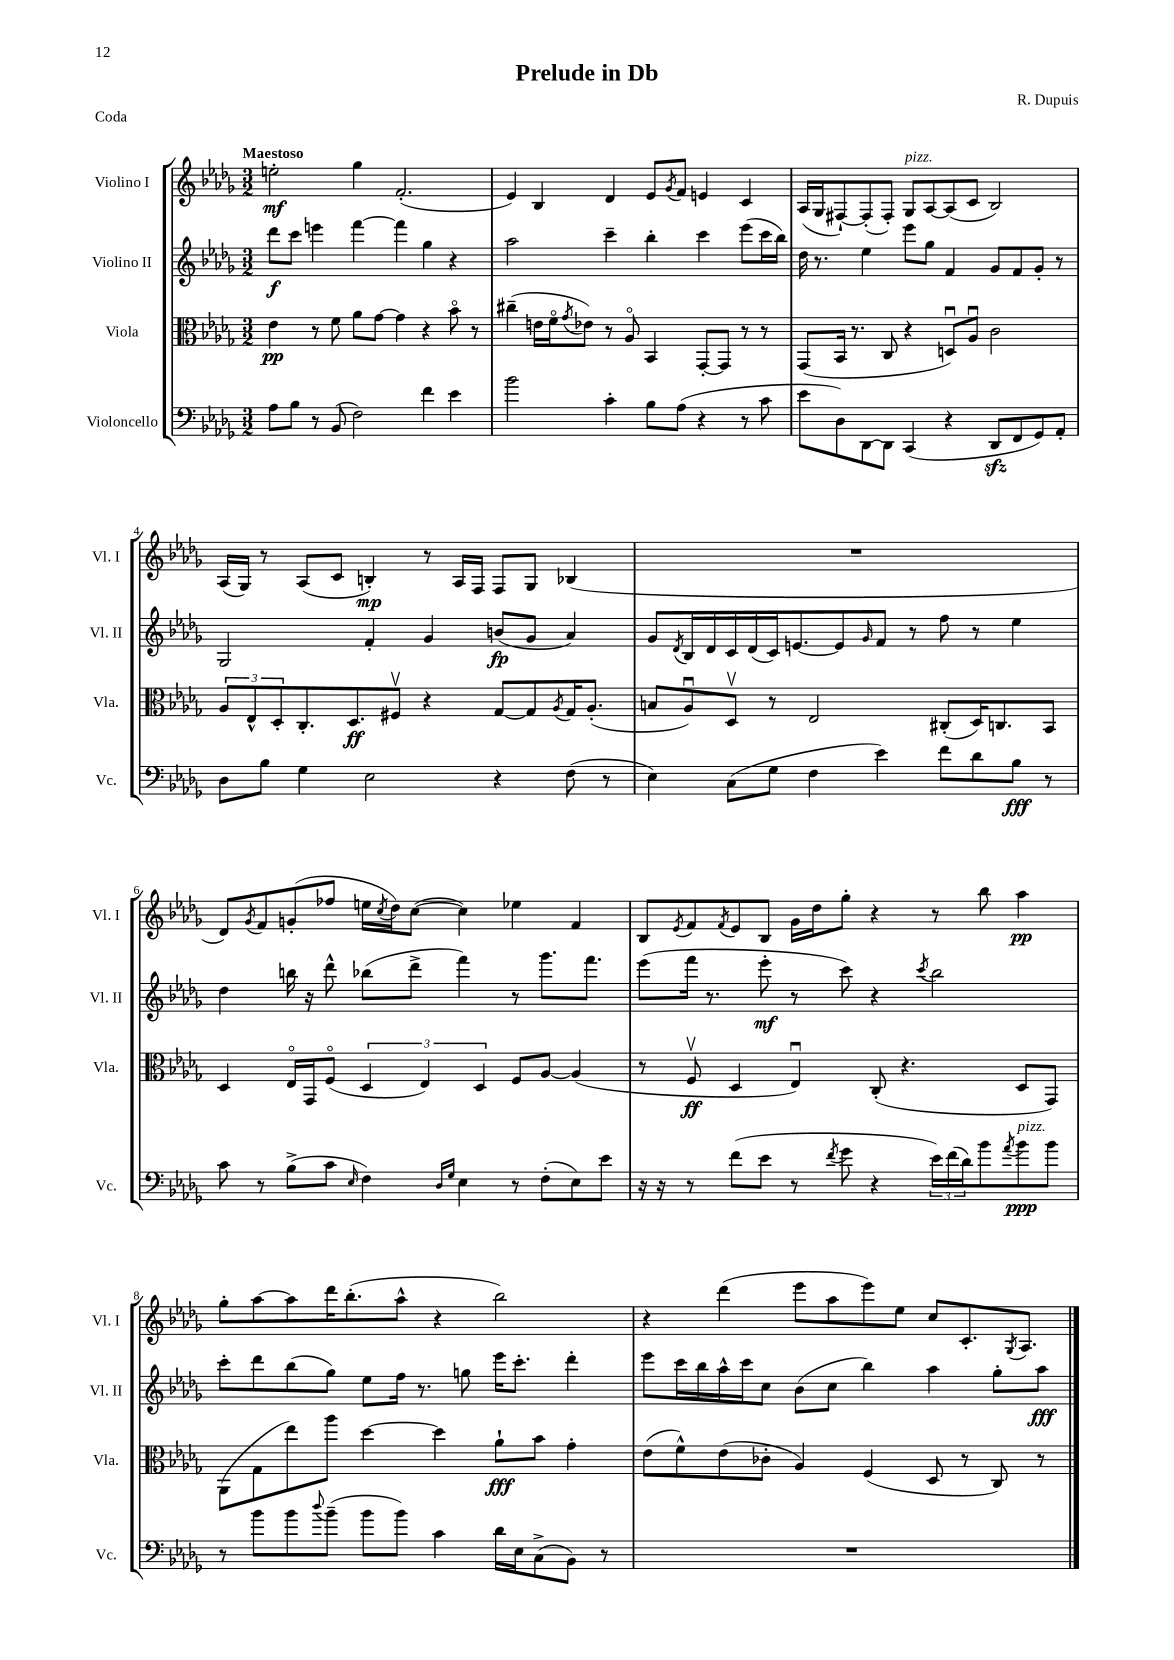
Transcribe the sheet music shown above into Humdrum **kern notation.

**kern	**dynam	**kern	**dynam	**kern	**dynam	**kern	**dynam
*part4	*part4	*part3	*part3	*part2	*part2	*part1	*part1
*staff4	*staff4	*staff3	*staff3	*staff2	*staff2	*staff1	*staff1
*I"Violoncello	*	*I"Viola	*	*I"Violino II	*	*I"Violino I	*
*I'Vc.	*	*I'Vla.	*	*I'Vl. II	*	*I'Vl. I	*
*clefF4	*	*clefC3	*	*clefG2	*	*clefG2	*
*k[b-e-a-d-g-]	*	*k[b-e-a-d-g-]	*	*k[b-e-a-d-g-]	*	*k[b-e-a-d-g-]	*
*M3/2	*	*M3/2	*	*M3/2	*	*M3/2	*
=1	=1	=1	=1	=1	=1	=1	=1
!	!	!	!	!	!	!LO:TX:a:B:t=Maestoso	!
8A-\L	.	4e-\	pp	8ddd-\L	f	2een'\	mf
8B-\J	.	.	.	8ccc\J	.	.	.
8r	.	8r	.	4eeen\	.	.	.
(8BB-/	.	8f\	.	.	.	.	.
2F\)	.	8a-\L	.	[4fff\	.	4gg-\	.
.	.	[8g-\J	.	.	.	.	.
.	.	4g-\]	.	4fff\]	.	(2.f'/	.
4f\	.	4r	.	4gg-\	.	.	.
4e-\	.	8b-\	.	4r	.	.	.
.	.	8r	.	.	.	.	.
=2	=2	=2	=2	=2	=2	=2	=2
2b-\	.	(4cc#X~\	.	2aa-\	.	4e-/)	.
.	.	16en\LL	.	.	.	4B-/	.
.	.	16f\J	.	.	.	.	.
.	.	8qg-/	.	.	.	.	.
.	.	8e-X\J)	.	.	.	.	.
4c'\	.	8r	.	4ccc~\	.	4d-/	.
.	.	8A-/	.	.	.	.	.
8B-\L	.	4BB-/	.	4bb-'\	.	8e-/L	.
.	.	.	.	.	.	8qg-/	.
(8A-\J	.	.	.	.	.	8f/J	.
4r	.	[8GG-'/L	.	4ccc\	.	4en/	.
.	.	8GG-/J]	.	.	.	.	.
8r	.	8r	.	(8eee-\L	.	4c/	.
8c\	.	8r	.	16ccc\L	.	.	.
.	.	.	.	16bb-\JJ)	.	.	.
=3	=3	=3	=3	=3	=3	=3	=3
8e-\L	.	(8GG-/L	.	16dd-\	.	(16A-/LL	.
.	.	.	.	8.r	.	16G-/J	.
8D-\)	.	16BB-/Jk	.	.	.	[8F#X`/)	.
.	.	8.r	.	.	.	.	.
[8DD-\	.	.	.	4ee-\	.	(8F#'/]	.
8DD-\J]	.	8C/	.	.	.	8F#'/J)	.
!	!	!	!	!	!	!LO:TX:a:i:t=pizz.	!
(4CC/	.	4r	.	8eee-\L	.	8G-/L	.
.	.	.	.	8gg-\J	.	[8A-/	.
4r	.	8Dnu/L)	.	4f/	.	(8A-/]	.
.	.	8A-u/J	.	.	.	8c/J	.
8DD-zz/L	.	2c\	.	8g-/L	.	2B-/)	.
8FF/	.	.	.	8f/	.	.	.
8GG-/)	.	.	.	8g-'/J	.	.	.
8AA-'/J	.	.	.	8r	.	.	.
!!LO:LB:g=z
=4	=4	=4	=4	=4	=4	=4	=4
8D-\L	.	12A-/L	.	2G-/	.	(16A-/LL	.
.	.	.	.	.	.	16G-/JJ)	.
.	.	12E-^^/	.	.	.	.	.
8B-\J	.	.	.	.	.	8r	.
.	.	12D-'/	.	.	.	.	.
4G-\	.	8.C'/	.	.	.	(8A-/L	.
.	.	.	.	.	.	8c/J	.
.	.	8.D-/	ff	.	.	.	.
2E-\	.	.	.	4f'/	.	4Bn'/)	mp
.	.	8F#Xv/J	.	.	.	.	.
.	.	4r	.	4g-/	.	8r	.
.	.	.	.	.	.	16A-/LL	.
.	.	.	.	.	.	16F/JJ	.
4r	.	[8G-/L	.	(8bn/L	fp	8F/L	.
.	.	8G-/]	.	8g-/J	.	8G-/J	.
.	.	8qA-/	.	.	.	.	.
(8F\	.	16G-/K	.	4a-/)	.	(4B-X/	.
.	.	(8.A-'/J	.	.	.	.	.
8r	.	.	.	.	.	.	.
=5	=5	=5	=5	=5	=5	=5	=5
4E-\)	.	8Bn/L	.	8g-/L	.	1.r	.
.	.	.	.	8qd-/	.	.	.
.	.	8A-u/)	.	16B-/L	.	.	.
.	.	.	.	16d-/	.	.	.
(8C\L	.	8D-v/J	.	16c/	.	.	.
.	.	.	.	(16d-/	.	.	.
8G-\J	.	8r	.	16c/J)	.	.	.
.	.	.	.	[8.en/	.	.	.
4F\	.	2E-/	.	.	.	.	.
.	.	.	.	8e/]	.	.	.
.	.	.	.	16qqg-/	.	.	.
4e-\)	.	.	.	8f/J	.	.	.
.	.	.	.	8r	.	.	.
8f\L	.	(8C#X'/L	.	8ff\	.	.	.
8d-\	.	16D-/K)	.	8r	.	.	.
.	.	8.Cn/	.	.	.	.	.
8B-\J	fff	.	.	4ee-\	.	.	.
8r	.	8BB-/J	.	.	.	.	.
!!LO:LB:g=z
=6	=6	=6	=6	=6	=6	=6	=6
8c\	.	4D-/	.	4dd-\	.	8d-/L)	.
.	.	.	.	.	.	8qg-/	.
8r	.	.	.	.	.	8f/	.
(8B-^\L	.	16E-/LL	.	16bbn\	.	(8gn'/	.
.	.	16GG-/J	.	16r	.	.	.
8c\J	.	(8F/J	.	8ddd-^^\	.	8ff-X/J	.
16qqE-/	.	.	.	.	.	.	.
4F\)	.	6D-/	.	(8bb-X\L	.	16een\LL	.
.	.	.	.	.	.	8qcc/	.
.	.	.	.	.	.	16dd-\J)	.
.	.	.	.	8ddd-^\J	.	([8cc\J	.
.	.	6E-/)	.	.	.	.	.
16qqD-/LL	.	.	.	.	.	.	.
16qqG-/JJ	.	.	.	.	.	.	.
4E-\	.	.	.	4fff\)	.	4cc\])	.
.	.	6D-/	.	.	.	.	.
8r	.	8F/L	.	8r	.	4ee-X\	.
(8F'\L	.	[8A-/J	.	8.ggg-\L	.	.	.
8E-\)	.	(4A-/]	.	.	.	4f/	.
.	.	.	.	8.fff\J	.	.	.
8e-\J	.	.	.	.	.	.	.
=7	=7	=7	=7	=7	=7	=7	=7
16r	.	8r	.	(8eee-\L	.	8B-/L	.
16r	.	.	.	.	.	.	.
.	.	.	.	.	.	8qe-/	.
8r	.	8Fv/	ff	16fff\Jk	.	8f/	.
.	.	.	.	8.r	.	.	.
.	.	.	.	.	.	8qf/	.
(8f\L	.	4D-/	.	.	.	8e-/	.
8e-\J	.	.	.	8eee-'\	mf	8B-/J	.
8r	.	4E-u/)	.	8r	.	16g-\LL	.
.	.	.	.	.	.	16dd-\J	.
8qf/	.	.	.	.	.	.	.
8g-\	.	.	.	8ccc\)	.	8gg-'\J	.
4r	.	(8C'/	.	4r	.	4r	.
.	.	4.r	.	.	.	.	.
.	.	.	.	8qccc/	.	.	.
24e-\LL)	.	.	.	2bb-\	.	8r	.
(24f\	.	.	.	.	.	.	.
24d-\J)	.	.	.	.	.	.	.
8b-\	.	.	.	.	.	8bb-\	.
8qa-/	.	.	.	.	.	.	.
!LO:TX:a:i:t=pizz.	!	!	!	!	!	!	!
8b-\	ppp	8D-/L	.	.	.	4aa-\	pp
8b-\J	.	8GG-/J)	.	.	.	.	.
!!LO:LB:g=z
=8	=8	=8	=8	=8	=8	=8	=8
8r	.	(8AA-\L	.	8ccc'\L	.	8gg-'\L	.
8b-\L	.	8G-\	.	8ddd-\	.	[8aa-\	.
8b-\	.	8ee-\)	.	(8bb-\	.	8aa-\]	.
8qqdd-/	.	.	.	.	.	.	.
(8b-~\J	.	8aa-\J	.	8gg-\J)	.	16ddd-\K	.
.	.	.	.	.	.	(8.bb-'\	.
8b-\L	.	[4dd-\	.	8ee-\L	.	.	.
8b-\J)	.	.	.	16ff\Jk	.	8aa-^^\J	.
.	.	.	.	8.r	.	.	.
4c\	.	4dd-\]	.	.	.	4r	.
.	.	.	.	8ggn\	.	.	.
16d-\LL	.	8a-`\L	fff	16eee-\KL	.	2bb-\)	.
16E-\J	.	.	.	8.ccc'\J	.	.	.
(8C^\	.	8b-\J	.	.	.	.	.
8BB-\J)	.	4g-'\	.	4ddd-'\	.	.	.
8r	.	.	.	.	.	.	.
=9	=9	=9	=9	=9	=9	=9	=9
1.r	.	(8e-\L	.	8eee-\L	.	4r	.
.	.	8f^^\)	.	16ccc\L	.	.	.
.	.	.	.	16bb-\	.	.	.
.	.	(8e-\	.	16aa-^^\	.	(4ddd-\	.
.	.	.	.	16ccc\J	.	.	.
.	.	8c-X'\J	.	8cc\J	.	.	.
.	.	4A-/)	.	(8b-\L	.	8eee-\L	.
.	.	.	.	8cc\J	.	8aa-\	.
.	.	(4F/	.	4bb-\)	.	8eee-\)	.
.	.	.	.	.	.	8ee-\J	.
.	.	8D-/	.	4aa-\	.	8cc/L	.
.	.	8r	.	.	.	8.c'/	.
.	.	8C/)	.	8gg-'\L	.	.	.
.	.	.	.	.	.	8qG-/	.
.	.	.	.	.	.	8.A-/J	.
.	.	8r	.	8aa-\J	fff	.	.
==	==	==	==	==	==	==	==
*-	*-	*-	*-	*-	*-	*-	*-
